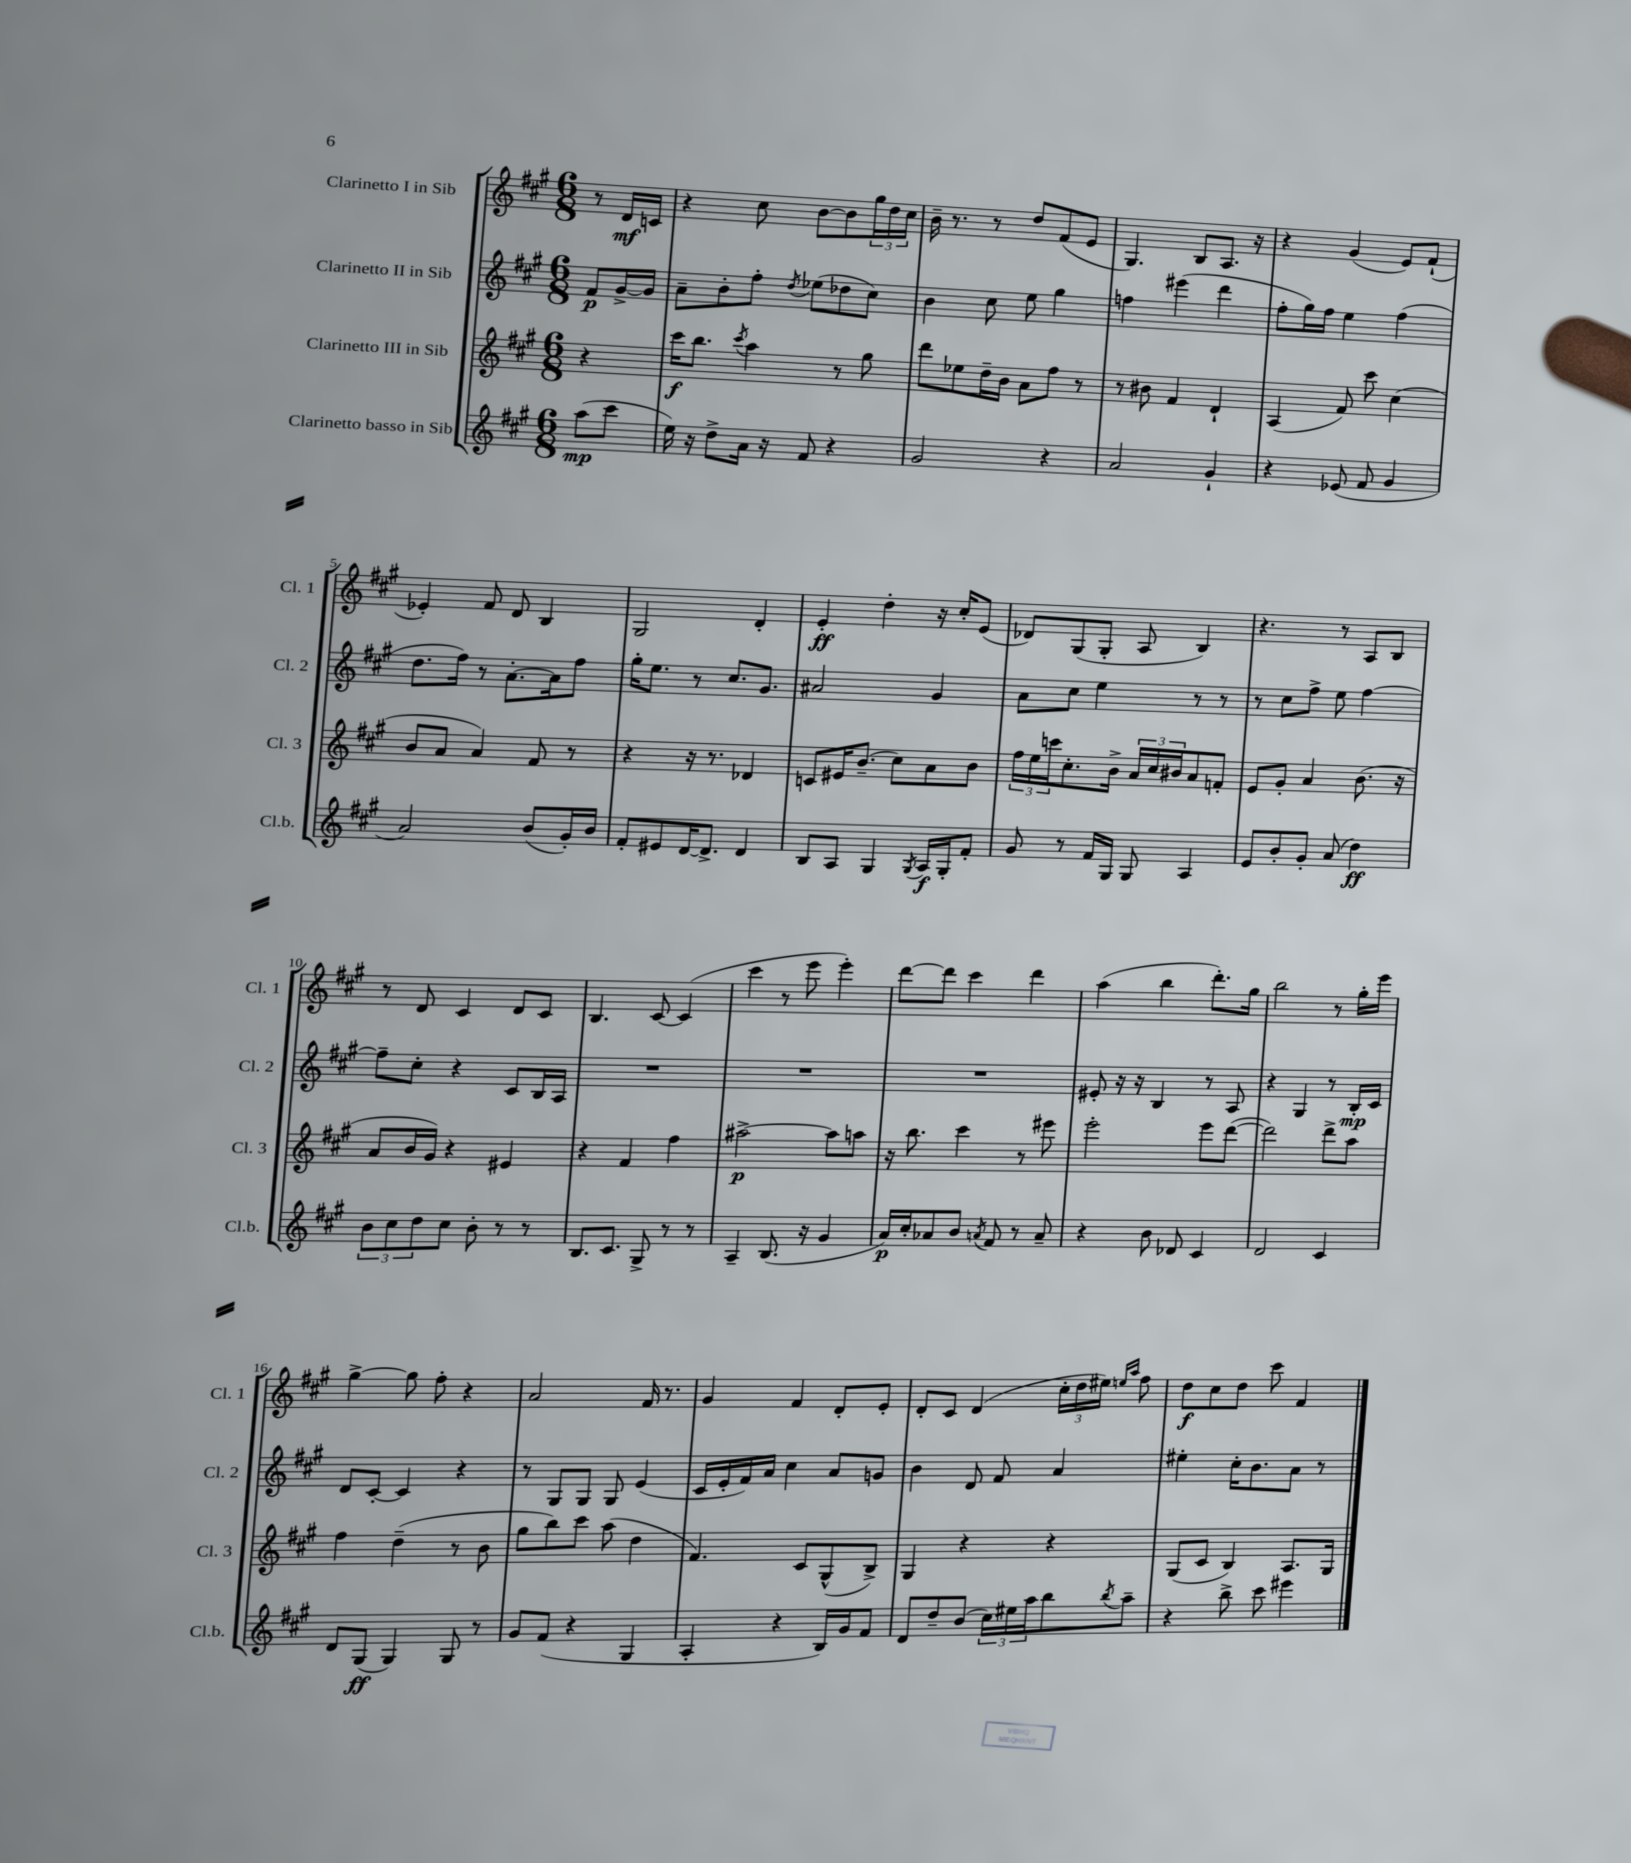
<<
\new StaffGroup <<
\new Staff = "s0" \with { instrumentName = "Clarinetto I in Sib" shortInstrumentName = "Cl. 1" } {
    \clef treble \key a \major \numericTimeSignature \time 6/8 \partial 4
    r8 d'16\mf c'16 |
    r4 cis''8 b'8~ b'8 \tuplet 3/2 { gis''16 d''16 cis''16 } |
    b'16-- r8. r8 d''8 fis'8( e'8 |
    gis4.) b8 a8. r16 |
    r4 gis'4( e'8) fis'8-!( |
    ees'4-.) fis'8 d'8 b4 |
    gis2 d'4-. |
    e'4-.\ff d''4-. r16 cis''16-. e'8( |
    des'8) gis8( gis8-. a8 b4) |
    r4. r8 a8 b8 |
    r8 d'8 cis'4 d'8 cis'8 |
    b4. cis'8~ cis'4( |
    cis'''4 r8 e'''8 e'''4-.) |
    d'''8~ d'''8 cis'''4 d'''4 |
    a''4( b''4 d'''8.-.) gis''16 |
    b''2 r8 gis''16-. e'''16 |
    gis''4~-> gis''8 fis''8-. r4 |
    a'2 fis'16 r8. |
    gis'4 fis'4 d'8-. e'8-. |
    d'8-. cis'8 d'4( \tuplet 3/2 { cis''16-. d''16 eis''16) } \grace { e''16 a''16 } fis''8 |
    d''8\f cis''8 d''8 cis'''8 fis'4 \bar "|." |
}
\new Staff = "s1" \with { instrumentName = "Clarinetto II in Sib" shortInstrumentName = "Cl. 2" } {
    \clef treble \key a \major \numericTimeSignature \time 6/8 \partial 4
    fis'8\p gis'16~-> gis'16 |
    a'8-- b'8-. fis''8-. \acciaccatura { d''8 } ees''8( des''8 cis''8) |
    b'4 cis''8 e''8 gis''4 |
    f''4 eis'''4( d'''4 |
    fis''8-. gis''16) fis''16 e''4 fis''4( |
    d''8. fis''16) r8 a'8.~-. a'16 fis''8 |
    gis''16-. e''8. r8 cis''8. gis'8. |
    ais'2 gis'4 |
    a'8 cis''8 e''4 r8 r8 |
    r8 cis''8 fis''8-> e''8 fis''4~ |
    fis''8-- cis''8-. r4 cis'8 b16 a16 |
    R2. |
    R2. |
    R2. |
    eis'8-. r16 r16 b4 r8 a8 |
    r4 gis4 r8 b16-.\mp cis'16 |
    d'8 cis'8~-. cis'4 r4 |
    r8 gis8 gis8 gis8 e'4( |
    cis'16 e'16-. fis'16) a'16 cis''4 a'8 g'8 |
    b'4 d'8 fis'8 a'4 |
    eis''4-. cis''16-. b'8. a'8 r8 \bar "|." |
}
\new Staff = "s2" \with { instrumentName = "Clarinetto III in Sib" shortInstrumentName = "Cl. 3" } {
    \clef treble \key a \major \numericTimeSignature \time 6/8 \partial 4
    r4 |
    cis'''16\f b''8. \acciaccatura { cis'''8 } a''4 r8 gis''8 |
    d'''8 ees''8 d''16-- b'16 a'8 fis''8 r8 |
    r8 bis'8 fis'4 d'4-! |
    a4( fis'8) cis'''8 cis''4( |
    b'8 a'8 a'4) fis'8 r8 |
    r4 r16 r8. des'4 |
    c'8 eis'16 b'8.--( cis''8) a'8 b'8 |
    \tuplet 3/2 { fis''16 e''16 c'''16 } cis''8.-. b'16-> \tuplet 3/2 { a'16 cis''16 bis'16 } a'8 f'8-. |
    e'8 gis'8-. a'4 b'8.( r16 |
    a'8 b'16 gis'16) r4 eis'4 |
    r4 fis'4 fis''4 |
    ais''2~->\p ais''8 a''8 |
    r16 b''8. cis'''4 r8 eis'''8 |
    e'''2-. e'''8 d'''8~( |
    d'''2) d'''8-> a''8 |
    fis''4 d''4--( r8 b'8 |
    gis''8 b''8) cis'''8 a''8( d''4 |
    fis'4.) cis'8 gis8-^( b8->) |
    gis4 r4 r4 |
    gis8( cis'8 b4) a8. gis16 \bar "|." |
}
\new Staff = "s3" \with { instrumentName = "Clarinetto basso in Sib" shortInstrumentName = "Cl.b." } {
    \clef treble \key a \major \numericTimeSignature \time 6/8 \partial 4
    a''8\mp( cis'''8 |
    e''16) r16 d''8-> a'16 r16 fis'8 r4 |
    gis'2 r4 |
    a'2 gis'4-! |
    r4 ees'8( fis'8 gis'4 |
    a'2) b'8( gis'16-.) b'16 |
    fis'8-. eis'8 d'16~ d'8.-> d'4 |
    b8 a8 gis4 \acciaccatura { gis8 } a16\f gis16-. fis'8-. |
    gis'8 r8 fis'16 gis16 gis8 a4 |
    e'8 b'8-. gis'8-. a'8( d''4\ff) |
    \tuplet 3/2 { b'8 cis''8 d''8 } cis''8 b'8-. r8 r8 |
    b8. cis'8. gis8-> r8 r8 |
    a4-- b8.( r16 gis'4 |
    a'16\p) cis''16-. aes'8 b'8 \acciaccatura { a'8 } fis'8 r8 a'8-- |
    r4 b'8 des'8 cis'4 |
    d'2 cis'4 |
    d'8 gis8\ff( gis4) gis8 r8 |
    gis'8 fis'8( r4 gis4 |
    a4-. r4 b16) gis'16 fis'8 |
    d'8 d''8-- b'8( \tuplet 3/2 { cis''16) eis''16 a''16 } b''8 \acciaccatura { b''8 } a''8-- |
    r4 b''8-> cis'''8 eis'''4 \bar "|." |
}
>>
>>
